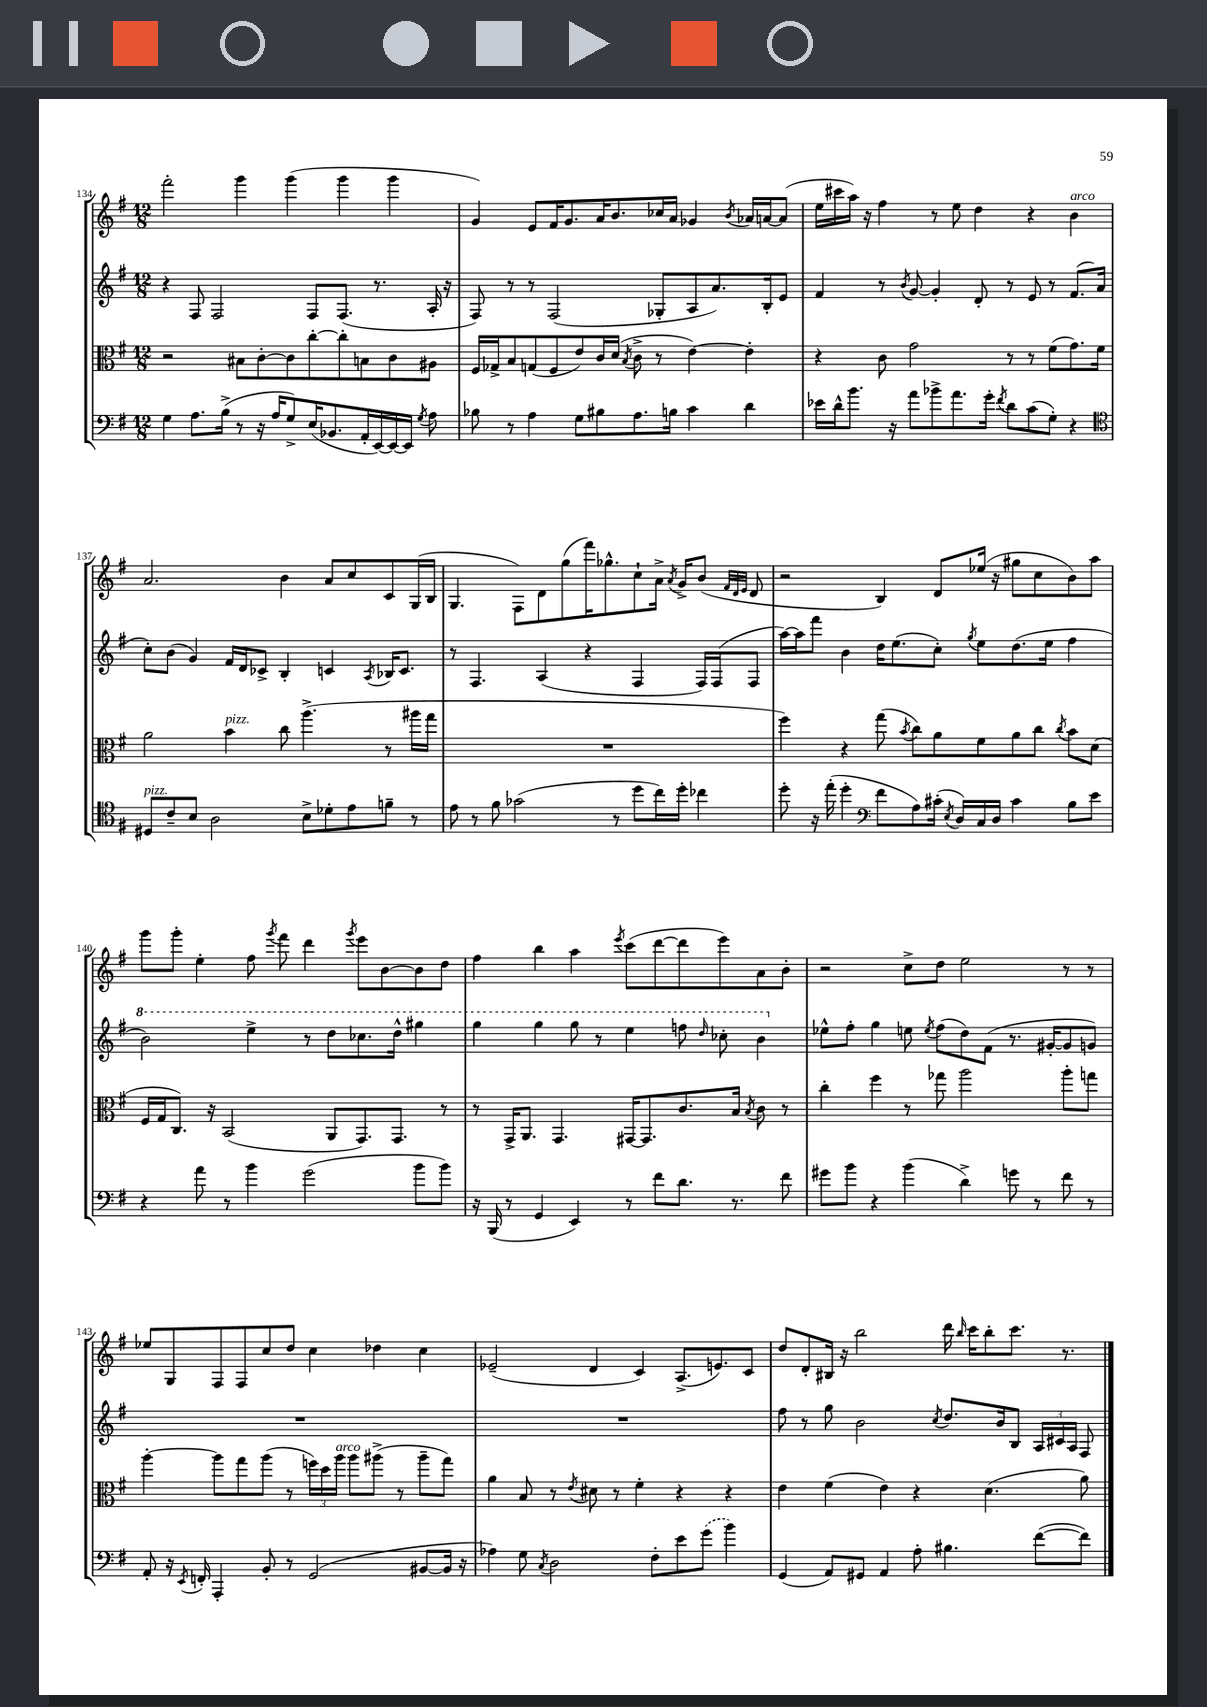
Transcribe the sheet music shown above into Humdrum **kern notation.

**kern	**kern	**kern	**kern
*part4	*part3	*part2	*part1
*staff4	*staff3	*staff2	*staff1
*clefF4	*clefC3	*clefG2	*clefG2
*k[f#]	*k[f#]	*k[f#]	*k[f#]
*M12/8	*M12/8	*M12/8	*M12/8
=134	=134	=134	=134
4G\	2r	4r	2fff#'\
8.A\L	.	8F#/	.
.	.	2F#/	.
(16B^\Jk	.	.	.
8r	8B#X\L	.	4ggg\
16r	[8c'\	.	.
16A/KL	.	.	.
8G^/)	8c\]	.	(4ggg\
(16E/K	[8cc'\	8F#/L	.
8.BB-X/	.	.	.
.	8cc'\]	(8.F#/J	4ggg\
16AA'/L	8Bn\	.	.
[16EE/)	.	8.r	.
16EE/_	8c\	.	4ggg\
16EE/JJ]	.	.	.
8qG/	.	.	.
8A\	8A#X\J	16A'/	.
.	.	16r	.
=135	=135	=135	=135
8B-X\	16F#/LL	8F#/)	4g/)
.	16G-X^/J	.	.
8r	8B/	8r	.
4A\	(8Gn/	8r	8e/L
.	8F#/	(2F#/	16f#/K
.	.	.	8.g/
8G\L	8e/)	.	.
8B#X\	16c/L	.	16a/K
.	(16d/JJ	.	8.b/
.	8qB/	.	.
8.A\	8c^\	.	.
.	8r	8G-X'/L	16cc-X/L
16Bn\Jk	.	.	16a/JJ
4c\	[4e\)	8A/	4g-X/
.	.	8.a/)	.
.	.	.	8qb/
4d\	4e'\]	.	16a-X/LL
.	.	16B'/k	[16an/J
.	.	8e/J	(8a/J]
=136	=136	=136	=136
16e-X\LL	4r	4f#/	16ee\LL
16d^^\J	.	.	16ccc#X\
8.b\J	.	.	16aa\JJ)
.	.	.	16r
.	8c\	8r	4ff#\
16r	.	.	.
.	.	8qb/	.
8a\L	2g\	[8g/	.
8b-X^\	.	4g'/]	8r
8.a\	.	.	8ee\
.	.	8d'/	4dd\
16g'\Jk	.	.	.
8qf#/	.	.	.
8d\L	8r	8r	.
(8c\	8r	8e/	4r
8G'\J)	(8f#\L	8r	.
!	!	!	!LO:TX:a:i:t=arco
4r	8.g\)	(8.f#/L	4b\
.	16f#\Jk	16a/Jk	.
!!LO:LB:g=z
=137	=137	=137	=137
*clefC4	*	*	*
!LO:TX:a:i:t=pizz.	!	!	!
8D#X/L	2a\	8cc'\L)	2.a/
8c~/	.	(8b\J	.
8B/J	.	4g/)	.
2A\	.	.	.
!	!LO:TX:a:i:t=pizz.	!	!
.	4b\	16f#/LL	.
.	.	16d/J	.
.	.	8c-X^/J	.
.	8cc\	4B'/	4b\
8B^\L	(4.aa^\	.	.
8d-X'\	.	4cn/	8a/L
8e\	.	.	8cc/
.	.	8qA/	.
8fn~\J	8r	16B-X/KL	8c/
.	.	8.c/J	.
8r	16aa#X\LL	.	(16G/L
.	16gg\JJ	.	16B/JJ
=138	=138	=138	=138
8e\	1.r	8r	4.G/
8r	.	4.F#/	.
8f#\	.	.	.
(2g-X\	.	.	8F#\L)
.	.	(4A/	8d\
.	.	.	(8gg\
.	.	4r	16fff#\K)
.	.	.	8.gg-X^^\
8r	.	.	.
8dd\L	.	4F#/	8cc`\
16cc\L)	.	.	16a^\Jk
.	.	.	8qa/
16dd'\JJ	.	.	16g^/KL
4cc-X\	.	16F#/LL)	(8b/J
.	.	(16F#/J	.
.	.	.	32qqf#/LLL
.	.	.	32qqd/
.	.	.	32qqe/JJJ
.	.	8F#/J	8d/
=139	=139	=139	=139
8dd'\	4ff#\)	[16aa\LL)	2r
.	.	16aa\J]	.
16r	.	8fff#\J	.
(16ee'\	.	.	.
4dd'\	4r	4b\	.
*clefF4	*	*	*
8f#\L	(8gg\	16dd\KL	4B/)
.	.	(8.ee\	.
.	8qb/	.	.
8A\)	8cc\L)	.	.
(16c#X'\Jk	8a\	8cc'\J)	8d/L
8qE/	.	.	.
16D/LL)	.	.	.
.	.	8qgg/	.
16C/	8f#\	8ee\L	(16ee-X/Jk
16D/JJ	.	.	16r
4c#\	8a\	(8.dd\	8gg#X\L
.	8cc\J	.	8cc\
.	.	16ee\Jk	.
.	8qcc/	.	.
8B\L	8b\L	4ff#\	8b\)
8e\J	(8d\J	.	8aa\J
!!LO:LB:g=z
=140	=140	=140	=140
*	*	*8va	*
4r	16F#/LL	2bb\)	8ggg\L
.	16G/J	.	.
.	8.C/J)	.	8ggg'\J
8a\	.	.	4ee'\
.	16r	.	.
8r	(2BB/	.	.
4b\	.	4eee^\	8ff#\
.	.	.	8qggg/
.	.	.	8fff#\
(2g\	.	8r	4ddd\
.	8AA/L	8ddd\L	.
.	.	.	8qggg/
.	8.GG/)	8.ccc-X\	8eee\L
.	.	.	[8b\
.	8.GG/J	16ddd^^\Jk	.
8b\L	.	4ggg#X\	8b\]
8b\J)	8r	.	8dd\J
=141	=141	=141	=141
16r	8r	4ggg\	4ff#\
(16BBB/	.	.	.
8r	16GG^/KL	.	.
.	8.AA/J	.	.
4GG/	.	4ggg\	4bb\
.	4.GG/	.	.
4EE/)	.	8ggg\	4aa\
.	.	8r	.
.	.	.	8qeee/
8r	[16GG#X/KL	4eee\	(8ccc\L
.	8.GG#/]	.	.
8f#\L	.	.	[8ddd\
8.d\J	8.c/	8fffn\	8ddd\]
.	.	16qqddd/	.
.	.	8ccc-X'\	8eee\)
8.r	16B/Jk	.	.
.	8qB/	.	.
.	8c\	4bb\	8a\
8f#\	8r	.	8b'\J
=142	=142	=142	=142
*	*	*X8va	*
8g#X\L	4cc'\	8ee-X^^\L	2r
8b\J	.	8ff#'\J	.
4r	4ff#\	4gg\	.
(4b\	8r	8een\	8cc^\L
.	.	8qee/	.
.	8gg-X\	(8ff#\L	8dd\J
4d^\)	2aa\	8dd\)	2ee\
.	.	(8f#\J	.
8gn\	.	8.r	.
8r	.	.	.
.	.	[16g#X'/KL	.
8f#\	8aa'\L	8g#/]	8r
8r	8ggn\J	8gn/J)	8r
!!LO:LB:g=z
=143	=143	=143	=143
8AA'/	[4aa'\	1.r	8ee-X/L
16r	.	.	8G/
8qEE/	.	.	.
16FFn'/	.	.	.
4AAA'/	8aa\L]	.	8F#/
.	8gg\	.	8F#/
8BB'/	(8aa\J	.	8cc/
8r	8r	.	8dd/J
(2GG/	24ffn\LL)	.	4cc\
.	24dd\	.	.
!	!LO:TX:a:i:t=arco	!	!
.	24aa\JJ	.	.
.	8aa\L	.	.
.	(8aa#X^\J	.	4dd-X\
.	8r	.	.
[8BB#X/L	8aa#~\L	.	4cc\
16BB#/Jk]	8gg\J)	.	.
16r	.	.	.
=144	=144	=144	=144
4A-X\)	4a\	1.r	(2e-X~/
8G\	8B/	.	.
8qC/	.	.	.
2D\	8r	.	.
.	8qe/	.	.
.	8d#X\	.	4d/
.	8r	.	.
.	4f#'\	.	4c/)
8F#'\L	.	.	.
8e\	4r	.	(8.A^/L
(8g\J	.	.	.
.	.	.	8.en/)
4b\)	4r	.	.
.	.	.	8c/J
=145	=145	=145	=145
(4GG/	4e\	8ff#\	8dd/L
.	.	8r	8d'/
8AA/L)	(4f#\	8gg\	16B#X/Jk
.	.	.	16r
8GG#X/J	.	2b\	2bb\
4AA/	4e\)	.	.
8A'\	4r	.	.
.	.	8qcc/	.
4.B#X\	.	8.dd/L	16ddd\
.	.	.	16qqbb/
.	.	.	16ccc\KL
.	(4.d\	.	8bb'\
.	.	16b/k	.
.	.	8B/J	8.ccc\J
([8f#\L	.	24A/LL	.
.	.	24c#X/	.
.	.	.	8.r
.	.	24A/JJ	.
8f#\J])	8a\)	8F#/	.
==	==	==	==
*-	*-	*-	*-
